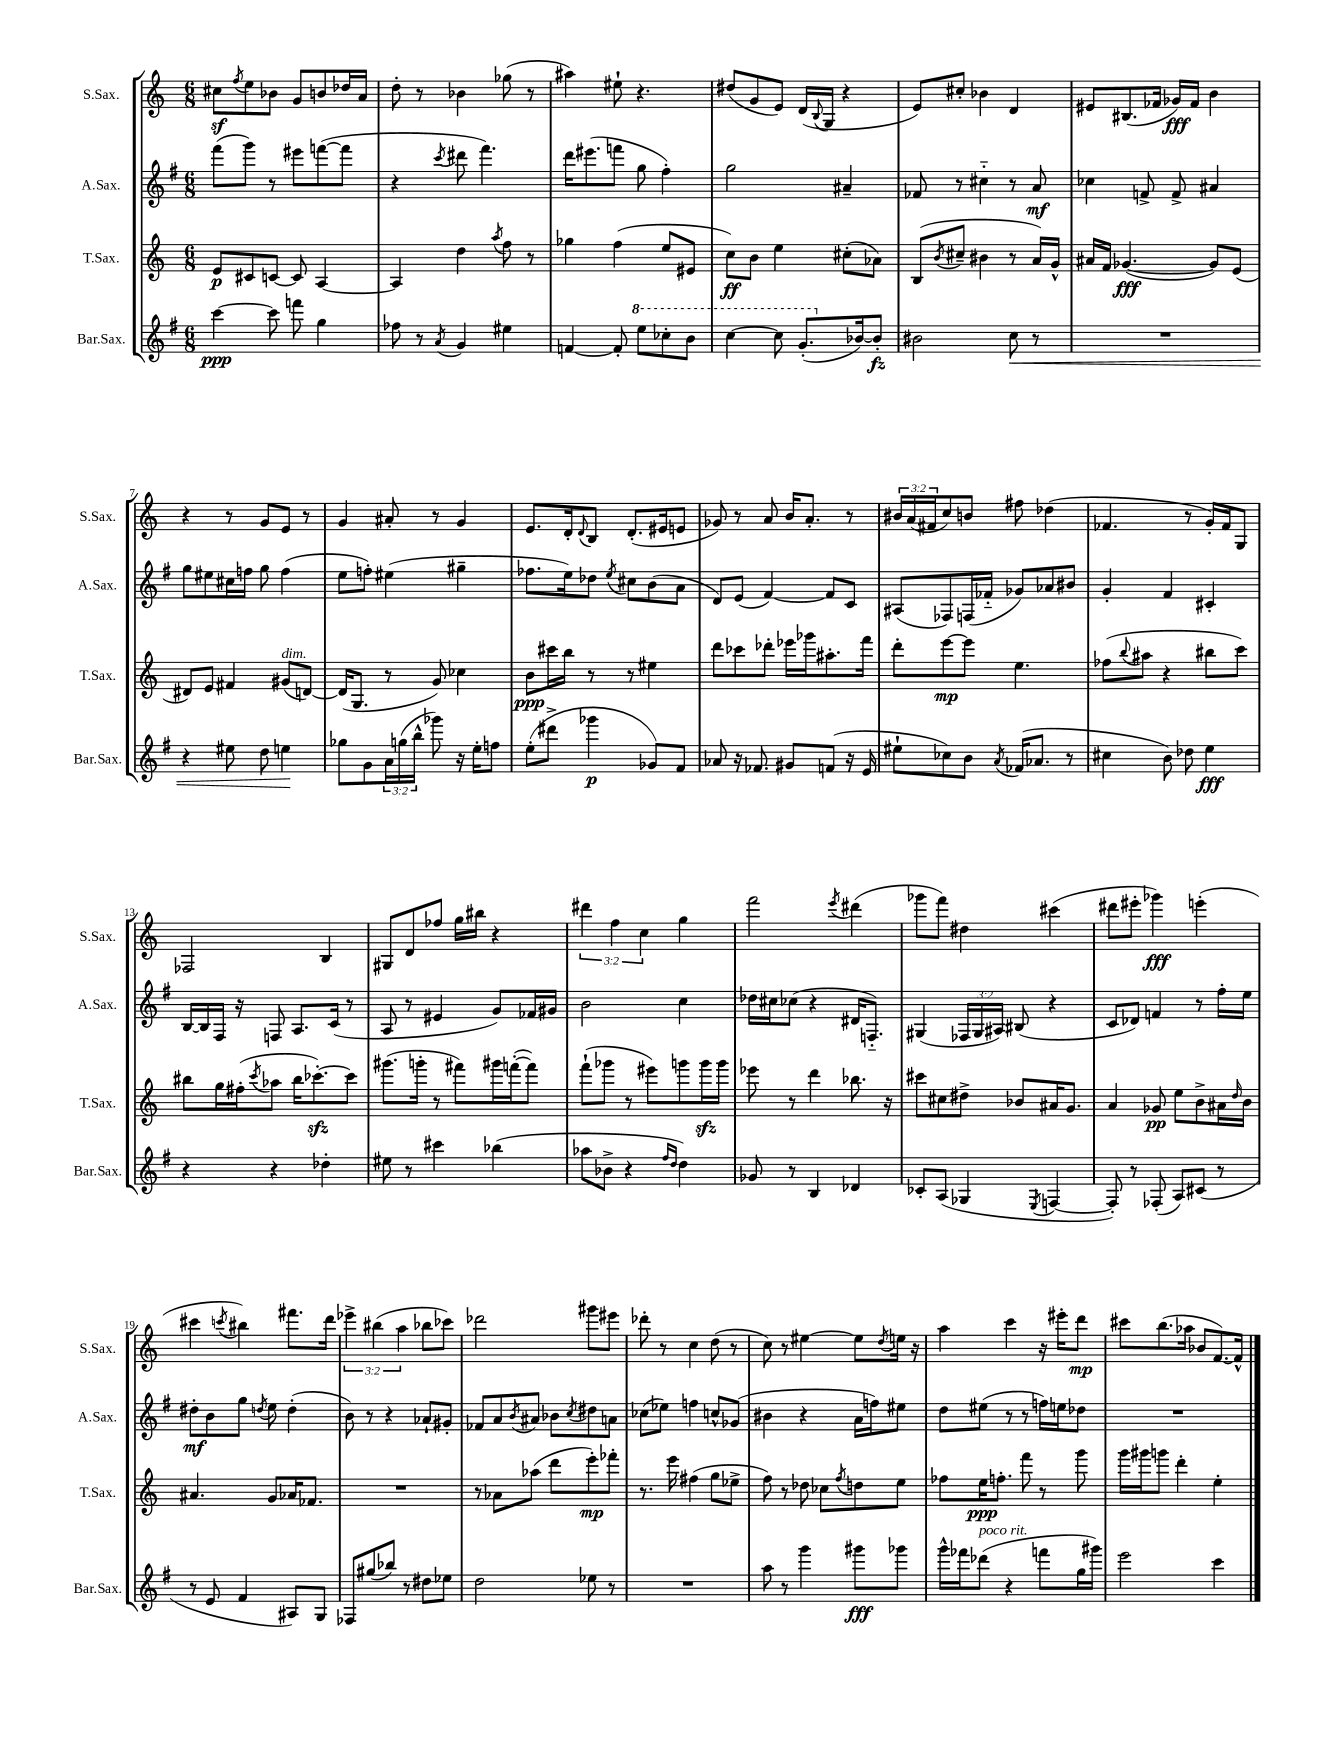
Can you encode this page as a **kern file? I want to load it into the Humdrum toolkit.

**kern	**dynam	**kern	**dynam	**kern	**dynam	**kern	**dynam
*part4	*part4	*part3	*part3	*part2	*part2	*part1	*part1
*staff4	*staff4	*staff3	*staff3	*staff2	*staff2	*staff1	*staff1
*I"Bar.Sax.	*	*I"T.Sax.	*	*I"A.Sax.	*	*I"S.Sax.	*
*I'Bar.Sax.	*	*I'T.Sax.	*	*I'A.Sax.	*	*I'S.Sax.	*
*clefG2	*	*clefG2	*	*clefG2	*	*clefG2	*
*k[f#]	*	*k[]	*	*k[f#]	*	*k[]	*
*M6/8	*	*M6/8	*	*M6/8	*	*M6/8	*
=1	=1	=1	=1	=1	=1	=1	=1
[4ccc\	ppp	8e/L	p	(8fff#\L	.	8cc#Xz\L	.
.	.	.	.	.	.	8qff/	.
.	.	8c#X/	.	8ggg\J)	.	8ee\	.
8ccc\]	.	[8cn/J	.	8r	.	8b-X\J	.
8fffn\	.	8c/]	.	8eee#X\L	.	8g/L	.
4gg\	.	[4A/	.	([8fffn\	.	8bn/	.
.	.	.	.	8fff\J]	.	16dd-X/L	.
.	.	.	.	.	.	16a/JJ	.
=2	=2	=2	=2	=2	=2	=2	=2
8ff-X\	.	4A/]	.	4r	.	8dd'\	.
8r	.	.	.	.	.	8r	.
8qa/	.	.	.	8qccc/	.	.	.
4g/	.	4dd\	.	8ddd#X\	.	4b-X\	.
.	.	.	.	4.fff#\)	.	.	.
.	.	8qaa/	.	.	.	.	.
4ee#X\	.	8ff\	.	.	.	(8gg-X\	.
.	.	8r	.	.	.	8r	.
=3	=3	=3	=3	=3	=3	=3	=3
[4fn/	.	4gg-X\	.	16ddd\KL	.	4aa#X\)	.
.	.	.	.	(8.eee#X\	.	.	.
8f'/]	.	(4ff\	.	8fffn\J	.	8ee#X`\	.
*8va	*	*	*	*	*	*	*
8eee\L	.	.	.	8gg\	.	4.r	.
8ccc-X'\	.	8ee/L	.	4ff#'\)	.	.	.
8bb\J	.	8e#X/J	.	.	.	.	.
=4	=4	=4	=4	=4	=4	=4	=4
[4ccc\	.	8cc\L)	ff	2gg\	.	(8dd#X/L	.
.	.	8b\J	.	.	.	8g/	.
8ccc\]	.	4ee\	.	.	.	8e/J)	.
(8.gg'/L	.	.	.	.	.	(16d/LL	.
.	.	.	.	.	.	8qqB/	.
.	.	.	.	.	.	16G/JJ	.
.	.	(8cc#X'\L	.	4a#X~/	.	4r	.
*X8va	*	*	*	*	*	*	*
[16b-X/k)	.	.	.	.	.	.	.
8b-'/J]	fz	8a-X\J)	.	.	.	.	.
=5	=5	=5	=5	=5	=5	=5	=5
2b#X\	.	(8B/L	.	8f-X/	.	8e/L)	.
.	.	8qb/	.	.	.	.	.
.	.	8cc#X~/J	.	8r	.	8cc#X'/J	.
.	.	4b#X\	.	4cc#X\	.	4b-X\	.
!	!LO:HP:b	!	!	!	!	!	!
8cc\	<	8r	.	8r	.	4d/	.
8r	.	16a/LL)	.	8a/	mf	.	.
.	.	16g^^/JJ	.	.	.	.	.
=6	=6	=6	=6	=6	=6	=6	=6
2.r	.	16a#X/LL	.	4cc-X\	.	8e#X/L	.
.	.	16f/JJ	.	.	.	.	.
.	.	([4.g-X/	fff	.	.	(8.B#X/	.
.	.	.	.	8fn^/	.	.	.
.	.	.	.	.	.	16f-X/Jk	.
.	.	.	.	8f^/	.	16g-X/LL)	fff
.	.	.	.	.	.	16f-/JJ	.
.	.	8g-/L])	.	4a#X/	.	4b\	.
.	.	(8e/J	.	.	.	.	.
!!LO:LB:g=z
=7	=7	=7	=7	=7	=7	=7	=7
4r	.	8d#X/L)	.	8gg\L	.	4r	.
.	.	8e/J	.	8ee#X\	.	.	.
8ee#X\	.	4f#X/	.	16cc#X\L	.	8r	.
.	.	.	.	16ffn\JJ	.	.	.
8dd\	.	.	.	8gg\	.	8g/L	.
!	!	!LO:TX:a:i:t=dim.	!	!	!	!	!
4een\	.	(8g#X/L	.	(4ff\	.	8e/J	.
.	.	[8dn/J)	.	.	.	8r	.
.	[	.	.	.	.	.	.
=8	=8	=8	=8	=8	=8	=8	=8
8gg-X\L	.	(16d/KL]	.	8ee\L	.	4g/	.
.	.	8.G/J	.	.	.	.	.
8g\	.	.	.	8ffn'\J)	.	.	.
24a\L	.	8r	.	(4ee#X\	.	8a#X'/	.
(24ggn\	.	.	.	.	.	.	.
24bb^^\JJ	.	.	.	.	.	.	.
8ggg-X\)	.	8g/)	.	.	.	8r	.
16r	.	4cc-X\	.	4gg#X~\	.	4g/	.
16ee'\KL	.	.	.	.	.	.	.
8ffn\J	.	.	.	.	.	.	.
=9	=9	=9	=9	=9	=9	=9	=9
(8ee'\L	.	8b\L	ppp	8.ff-X\L	.	8.e/L	.
8ddd#X^\J	.	16ccc#X\L	.	.	.	.	.
.	.	16bb\JJ	.	16ee\k)	.	16d'/k	.
.	.	.	.	.	.	8qqd/	.
4ggg-X\	p	8r	.	8dd-X\J	.	8B/J	.
.	.	.	.	8qee/	.	.	.
.	.	8r	.	8cc#X\L	.	(8.d'/L	.
8g-X/L)	.	4ee#X\	.	(8b\	.	.	.
.	.	.	.	.	.	16e#X/k	.
8f#/J	.	.	.	8a\J	.	8en/J	.
=10	=10	=10	=10	=10	=10	=10	=10
8a-X/	.	8ddd\L	.	8d/L)	.	8g-X/)	.
16r	.	8ccc-X\	.	(8e/J	.	8r	.
8.f-X/	.	.	.	.	.	.	.
.	.	8ddd-X'\J	.	[4f#/)	.	8a/	.
8g#X/L	.	16eee-X\LL	.	.	.	16b/KL	.
.	.	16ggg-X\J	.	.	.	8.a'/J	.
(8fn/J	.	8.aa#X'\	.	8f#/L]	.	.	.
16r	.	.	.	8c/J	.	8r	.
16e/	.	16fff\Jk	.	.	.	.	.
=11	=11	=11	=11	=11	=11	=11	=11
8ee#X`\L	.	8ddd'\L	.	(8A#X/L	.	24b#X/LL	.
.	.	.	.	.	.	(24a/	.
.	.	.	.	.	.	24f#X/J	.
8cc-X\)	.	[8eee\	mp	8F-X/)	.	8cc/)	.
8b\J	.	8eee\J]	.	(16Fn/L	.	8bn/J	.
.	.	.	.	16f-X/JJ	.	.	.
8qa/	.	.	.	.	.	.	.
(16f-X/KL	.	4.ee\	.	8g-X/L)	.	8ff#X\	.
8.a-X/J	.	.	.	.	.	.	.
.	.	.	.	8a-X/	.	(4dd-X\	.
8r	.	.	.	8b#X/J	.	.	.
=12	=12	=12	=12	=12	=12	=12	=12
4cc#X\	.	(8ff-X\L	.	4g'/	.	4.f-X/	.
.	.	8qqbb/	.	.	.	.	.
.	.	8aa#X\J	.	.	.	.	.
8b\)	.	4r	.	4f#/	.	.	.
8dd-X\	.	.	.	.	.	8r	.
4ee\	fff	8bb#X\L	.	4c#X'/	.	16g'/LL)	.
.	.	.	.	.	.	16f-/J	.
.	.	8ccc\J)	.	.	.	8G/J	.
!!LO:LB:g=z
=13	=13	=13	=13	=13	=13	=13	=13
4r	.	8bb#X\L	.	[16B/LL	.	2F-X/	.
.	.	.	.	16B/]	.	.	.
.	.	16gg\L	.	16F#/JJ	.	.	.
.	.	(16ff#X'\J	.	16r	.	.	.
.	.	8qccc/	.	.	.	.	.
4r	.	8aa-X\J	.	8Fn/	.	.	.
.	.	16bb#\KL	.	8.A/L	.	.	.
.	.	[8.ccc-Xzz'\)	.	.	.	.	.
4dd-X'\	.	.	.	.	.	4B/	.
.	.	.	.	(16c/Jk	.	.	.
.	.	8ccc-\J]	.	8r	.	.	.
=14	=14	=14	=14	=14	=14	=14	=14
8ee#X\	.	(8.ggg#X\L	.	8A/	.	8G#X/L	.
8r	.	.	.	8r	.	8d/	.
.	.	16gggn'\Jk	.	.	.	.	.
4ccc#X\	.	8r	.	4e#X/	.	8ff-X/J	.
.	.	8fff#X\L)	.	.	.	16gg\LL	.
.	.	.	.	.	.	16bb#X\JJ	.
(4bb-X\	.	16ggg#X\L	.	8g/L)	.	4r	.
.	.	([16fffn'\J	.	.	.	.	.
.	.	8fff\J])	.	16f-X/L	.	.	.
.	.	.	.	16g#X/JJ	.	.	.
=15	=15	=15	=15	=15	=15	=15	=15
8aa-X\L	.	(8fff`\L	.	2b\	.	6ddd#X\	.
8b-X^\J	.	8ggg-X\J	.	.	.	.	.
.	.	.	.	.	.	6ff\	.
4r	.	8r	.	.	.	.	.
.	.	.	.	.	.	6cc\	.
.	.	8eee#X\L)	.	.	.	.	.
16qqff#/LL	.	.	.	.	.	.	.
16qqdd/JJ	.	.	.	.	.	.	.
4dd\)	.	8gggn\	.	4cc\	.	4gg\	.
.	.	16gggzz\L	.	.	.	.	.
.	.	16ggg\JJ	.	.	.	.	.
=16	=16	=16	=16	=16	=16	=16	=16
8g-X/	.	8eee-X\	.	16dd-X\LL	.	2fff\	.
.	.	.	.	16cc#X\J	.	.	.
8r	.	8r	.	(8cc-X\J	.	.	.
4B/	.	4ddd\	.	4r	.	.	.
.	.	.	.	.	.	8qeee/	.
4d-X/	.	8.bb-X\	.	16d#X/KL	.	(4ddd#X\	.
.	.	.	.	8.Fn/J)	.	.	.
.	.	16r	.	.	.	.	.
=17	=17	=17	=17	=17	=17	=17	=17
8c-X'/L	.	8ccc#X\L	.	(4G#X/	.	8ggg-X\L	.
(8A/J	.	8cc#X\	.	.	.	8fff\J)	.
4G-X/	.	8dd#X^\J	.	24F-X/LL	.	4dd#X\	.
.	.	.	.	24G#/	.	.	.
.	.	.	.	24A#X/JJ)	.	.	.
.	.	8b-X/L	.	(8B#X/	.	.	.
8qE/	.	.	.	.	.	.	.
[4Fn/	.	16a#X/K	.	4r	.	(4ccc#X\	.
.	.	8.g/J	.	.	.	.	.
=18	=18	=18	=18	=18	=18	=18	=18
8F'/])	.	4a/	.	8c/L	.	8ddd#X\L	.
8r	.	.	.	8d-X/J)	.	8eee#X'\J	.
(8F-X'/	.	8g-X/	pp	4fn/	.	4ggg-X\)	fff
8A/L)	.	8ee\L	.	.	.	.	.
(8c#X/J	.	8b^\	.	8r	.	(4eeen'\	.
8r	.	16a#X\L	.	16ff#'\LL	.	.	.
.	.	16qqdd/	.	.	.	.	.
.	.	16b\JJ	.	16ee\JJ	.	.	.
!!LO:LB:g=z
=19	=19	=19	=19	=19	=19	=19	=19
8r	.	4.a#X/	.	8dd#X'\L	mf	4ccc#X\	.
8e/	.	.	.	8b\	.	.	.
.	.	.	.	.	.	8qcccn/	.
4f#/	.	.	.	8gg\J	.	4bb#X\)	.
.	.	.	.	8qddn/	.	.	.
.	.	8g/L	.	8ee\	.	.	.
8A#X/L)	.	16a-X/K	.	(4dd'\	.	8.fff#X\L	.
.	.	8.f-X/J	.	.	.	.	.
8G/J	.	.	.	.	.	.	.
.	.	.	.	.	.	16ddd\Jk	.
=20	=20	=20	=20	=20	=20	=20	=20
8F-X/L	.	2.r	.	8b\)	.	6eee-X^\	.
(8gg#X/	.	.	.	8r	.	.	.
.	.	.	.	.	.	(6bb#X\	.
8bb-X/J)	.	.	.	4r	.	.	.
.	.	.	.	.	.	6aa\	.
8r	.	.	.	.	.	.	.
8dd#X\L	.	.	.	8a-X`/L	.	8bb-X\L	.
8ee-X\J	.	.	.	8g#X'/J	.	8ccc-X\J)	.
=21	=21	=21	=21	=21	=21	=21	=21
2dd\	.	8r	.	8f-X/L	.	2ddd-X\	.
.	.	8a-X\L	.	8a/	.	.	.
.	.	.	.	8qb/	.	.	.
.	.	(8aa-X\J	.	8a#X/J	.	.	.
.	.	8ddd\L	.	8b-X\L	.	.	.
.	.	.	.	8qcc/	.	.	.
8ee-X\	.	8eee'\)	mp	8dd#X\	.	8ggg#X\L	.
8r	.	8fff-X'\J	.	8an\J	.	8eee#X\J	.
=22	=22	=22	=22	=22	=22	=22	=22
2.r	.	8.r	.	(8cc-X\L	.	8ddd-X'\	.
.	.	.	.	8ee-X\J)	.	8r	.
.	.	16eee\	.	.	.	.	.
.	.	(4ff#X\	.	4ffn\	.	4cc\	.
.	.	8gg\L	.	8ccn^^/L	.	(8dd\	.
.	.	8ee-X^\J	.	(8g-X/J	.	8r	.
=23	=23	=23	=23	=23	=23	=23	=23
8aa\	.	8ff\)	.	4b#X\	.	8cc\)	.
8r	.	8r	.	.	.	8r	.
4ggg\	.	8dd-X\	.	4r	.	[4ee#X\	.
.	.	8cc-X\L	.	.	.	.	.
.	.	8qff/	.	.	.	.	.
8ggg#X\L	fff	8ddn\	.	16a\LL	.	8ee#\L]	.
.	.	.	.	16ffn\J)	.	.	.
.	.	.	.	.	.	8qdd/	.
8ggg-X\J	.	8ee\J	.	8ee#X\J	.	16een\Jk	.
.	.	.	.	.	.	16r	.
=24	=24	=24	=24	=24	=24	=24	=24
16ggg^^\LL	.	8ff-X\L	.	8dd\L	.	4aa\	.
16fff-X\J	.	.	.	.	.	.	.
!LO:TX:a:i:t=poco rit.	!	!	!	!	!	!	!
(8ddd-X\J	.	16ee\K	ppp	(8ee#X\J	.	.	.
.	.	8.ffn'\J	.	.	.	.	.
4r	.	.	.	8r	.	4ccc\	.
.	.	8fff\	.	8r	.	.	.
8fffn\L	.	8r	.	16ffn\LL)	.	16r	.
.	.	.	.	16een\J	.	16eee#X'\KL	.
16gg\L	.	8ggg\	.	8dd-X\J	.	8ddd\J	mp
16ggg#X\JJ)	.	.	.	.	.	.	.
=25	=25	=25	=25	=25	=25	=25	=25
2eee\	.	16ggg\LL	.	2.r	.	8ccc#X\L	.
.	.	16ggg#X\J	.	.	.	.	.
.	.	8gggn\J	.	.	.	(8.bb\	.
.	.	4ddd'\	.	.	.	.	.
.	.	.	.	.	.	16aa-X\Jk	.
.	.	.	.	.	.	8b-X/L	.
4ccc\	.	4ee'\	.	.	.	[8.f/)	.
.	.	.	.	.	.	16f^^/Jk]	.
==	==	==	==	==	==	==	==
*-	*-	*-	*-	*-	*-	*-	*-
